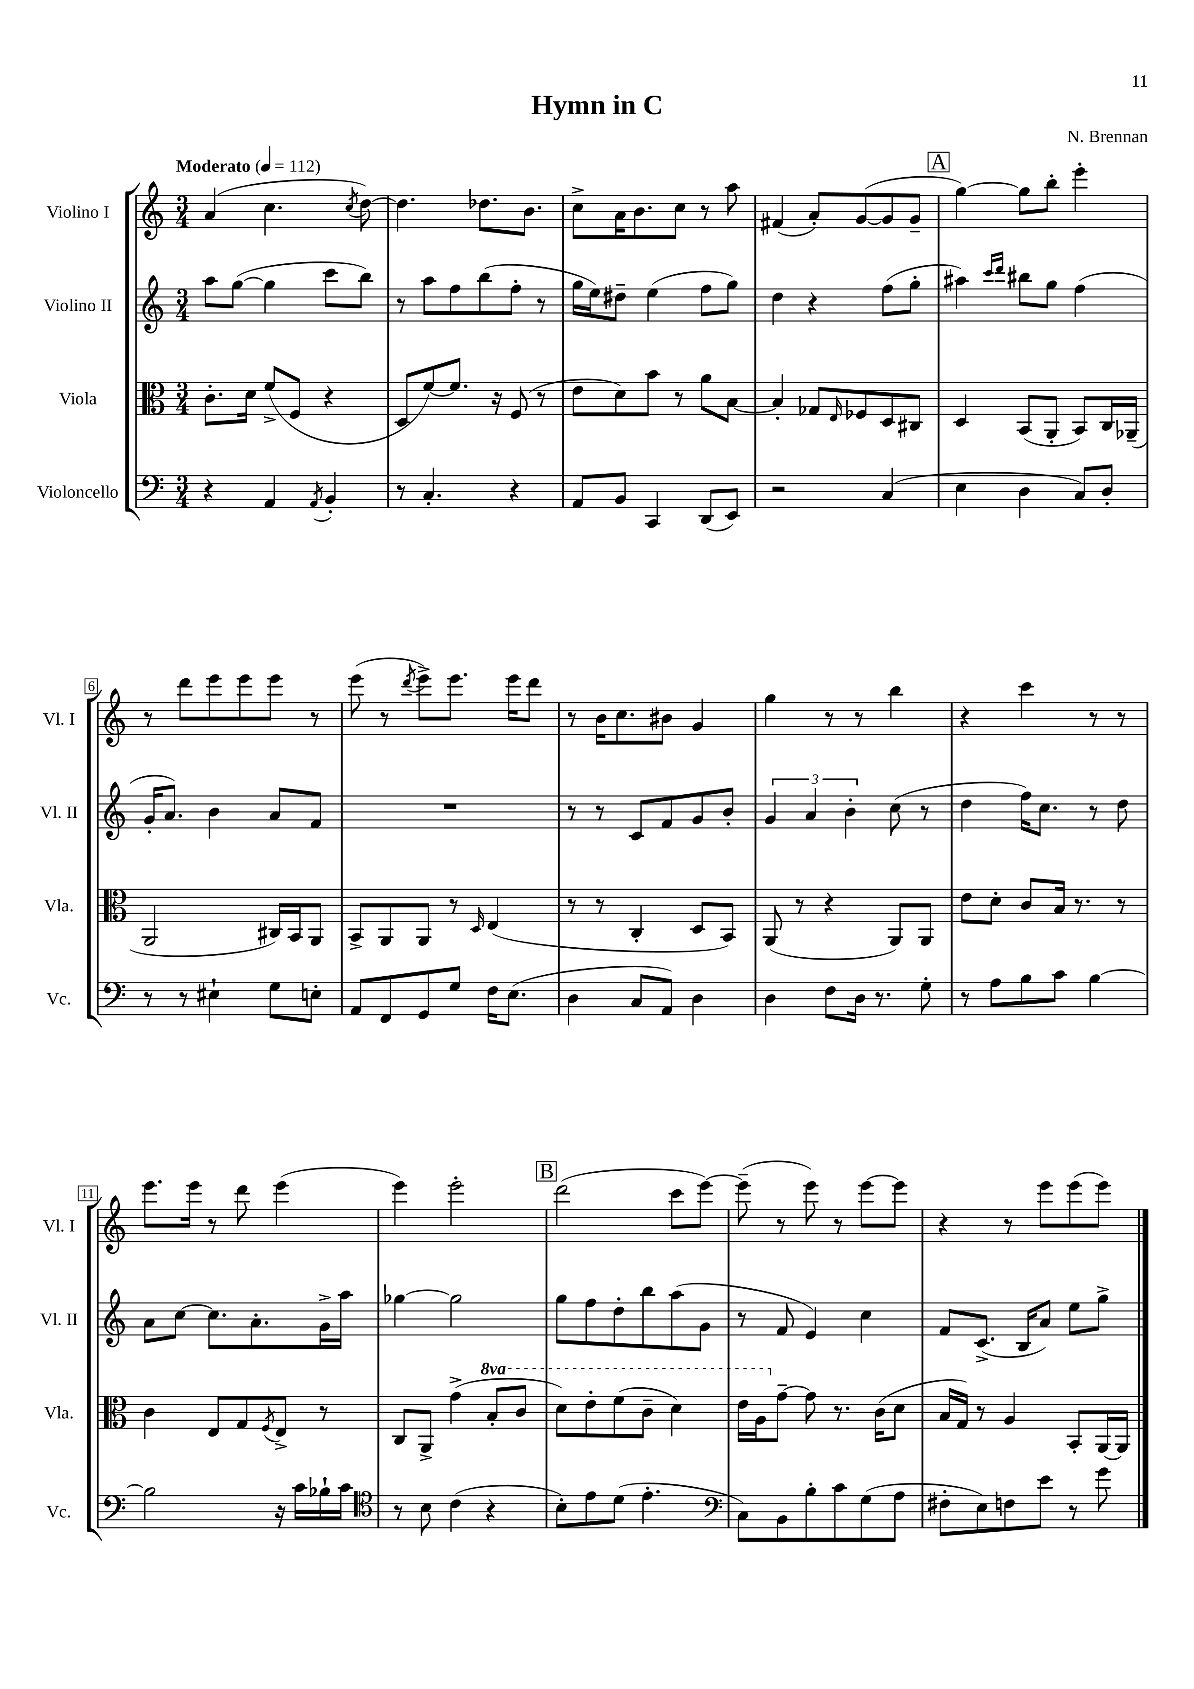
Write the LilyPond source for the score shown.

\header { title = "Hymn in C" composer = "N. Brennan" }
<<
\new StaffGroup <<
\new Staff = "s0" \with { instrumentName = "Violino I" shortInstrumentName = "Vl. I" } {
    \clef treble \key c \major \numericTimeSignature \time 3/4 \tempo "Moderato" 4 = 112
    a'4( c''4. \acciaccatura { c''8 } d''8~) |
    d''4. des''8. b'8. |
    c''8-> a'16 b'8. c''8 r8 a''8 |
    fis'4( a'8-.) g'8~( g'8 g'8-- |
    \mark \markup { \box "A" } g''4~) g''8 b''8-. e'''4-. |
    r8 d'''8 e'''8 e'''8 e'''8 r8 |
    e'''8( r8 \acciaccatura { d'''8 } e'''8->) e'''8. e'''16 d'''8 |
    r8 b'16 c''8. bis'8 g'4 |
    g''4 r8 r8 b''4 |
    r4 c'''4 r8 r8 |
    e'''8. e'''16 r8 d'''8 e'''4( |
    e'''4) e'''2-. |
    \mark \markup { \box "B" } d'''2( c'''8 e'''8~) |
    e'''8--( r8 e'''8) r8 e'''8~ e'''8 |
    r4 r8 e'''8 e'''8( e'''8) \bar "|." |
}
\new Staff = "s1" \with { instrumentName = "Violino II" shortInstrumentName = "Vl. II" } {
    \clef treble \key c \major \numericTimeSignature \time 3/4
    a''8 g''8~( g''4 c'''8 b''8) |
    r8 a''8 f''8 b''8( f''8-. r8 |
    g''16 e''16) dis''8-- e''4( f''8 g''8) |
    d''4 r4 f''8( g''8-. |
    \mark \markup { \box "A" } ais''4) \grace { c'''16 d'''16 } bis''8 g''8 f''4( |
    g'16-. a'8.) b'4 a'8 f'8 |
    R2. |
    r8 r8 c'8 f'8 g'8 b'8-. |
    \tuplet 3/2 { g'4 a'4 b'4-. } c''8( r8 |
    d''4 f''16) c''8. r8 d''8 |
    a'8 c''8~ c''8. a'8.-. g'16-> a''16 |
    ges''4~ ges''2 |
    \mark \markup { \box "B" } g''8 f''8 d''8-. b''8 a''8( g'8 |
    r8 f'8 e'4) c''4 |
    f'8 c'8.->( b16 a'8) e''8 g''8-> \bar "|." |
}
\new Staff = "s2" \with { instrumentName = "Viola" shortInstrumentName = "Vla." } {
    \clef alto \key c \major \numericTimeSignature \time 3/4 \set Staff.ottavationMarkups = #ottavation-simple-ordinals
    c'8.-. d'16 f'8->( f8 r4 |
    d8 f'8~) f'8. r16 f8( r8 |
    e'8 d'8) b'8 r8 a'8 b8~ |
    b4-. ges8 \grace { e16 } fes8 d8 cis8 |
    \mark \markup { \box "A" } d4 b,8( a,8-. b,8) c16 aes,16--( |
    a,2 cis16) b,16 a,8 |
    b,8-> a,8 a,8 r8 \grace { d16 } e4( |
    r8 r8 c4-. d8 b,8) |
    a,8( r8 r4 a,8) a,8 |
    e'8 d'8-. c'8 b16 r8. r8 |
    c'4 e8 g8 \acciaccatura { f8 } e8-> r8 |
    c8 a,8-> g'4->( \ottava #1 b'8-. c''8 |
    \mark \markup { \box "B" } d''8) e''8-. f''8( c''8-- d''4) |
    e''16 a'16 \ottava #0 g'8~-- g'8 r8. c'16( d'8 |
    b16 g16) r8 a4 b,8-. a,16~ a,16 \bar "|." |
}
\new Staff = "s3" \with { instrumentName = "Violoncello" shortInstrumentName = "Vc." } {
    \clef bass \key c \major \numericTimeSignature \time 3/4
    r4 a,4 \acciaccatura { a,8 } b,4-. |
    r8 c4.-. r4 |
    a,8 b,8 c,4 d,8( e,8) |
    r2 c4( |
    \mark \markup { \box "A" } e4 d4 c8) d8-. |
    r8 r8 eis4-! g8 e8-. |
    a,8 f,8 g,8 g8 f16 e8.( |
    d4 c8 a,8) d4 |
    d4 f8 d16 r8. g8-. |
    r8 a8 b8 c'8 b4~ |
    b2 r16 c'16 bes16-! c'16 |
    \clef tenor r8 b8 c'4( r4 |
    \mark \markup { \box "B" } b8-.) e'8 d'8( e'4.-. |
    \clef bass c8) b,8 b8-. c'8 g8( a8 |
    fis8-. e8) f8 e'8 r8 g'8 \bar "|." |
}
>>
>>
\layout { \context { \Score \override BarNumber.stencil = #(make-stencil-boxer 0.1 0.3 ly:text-interface::print) } }
